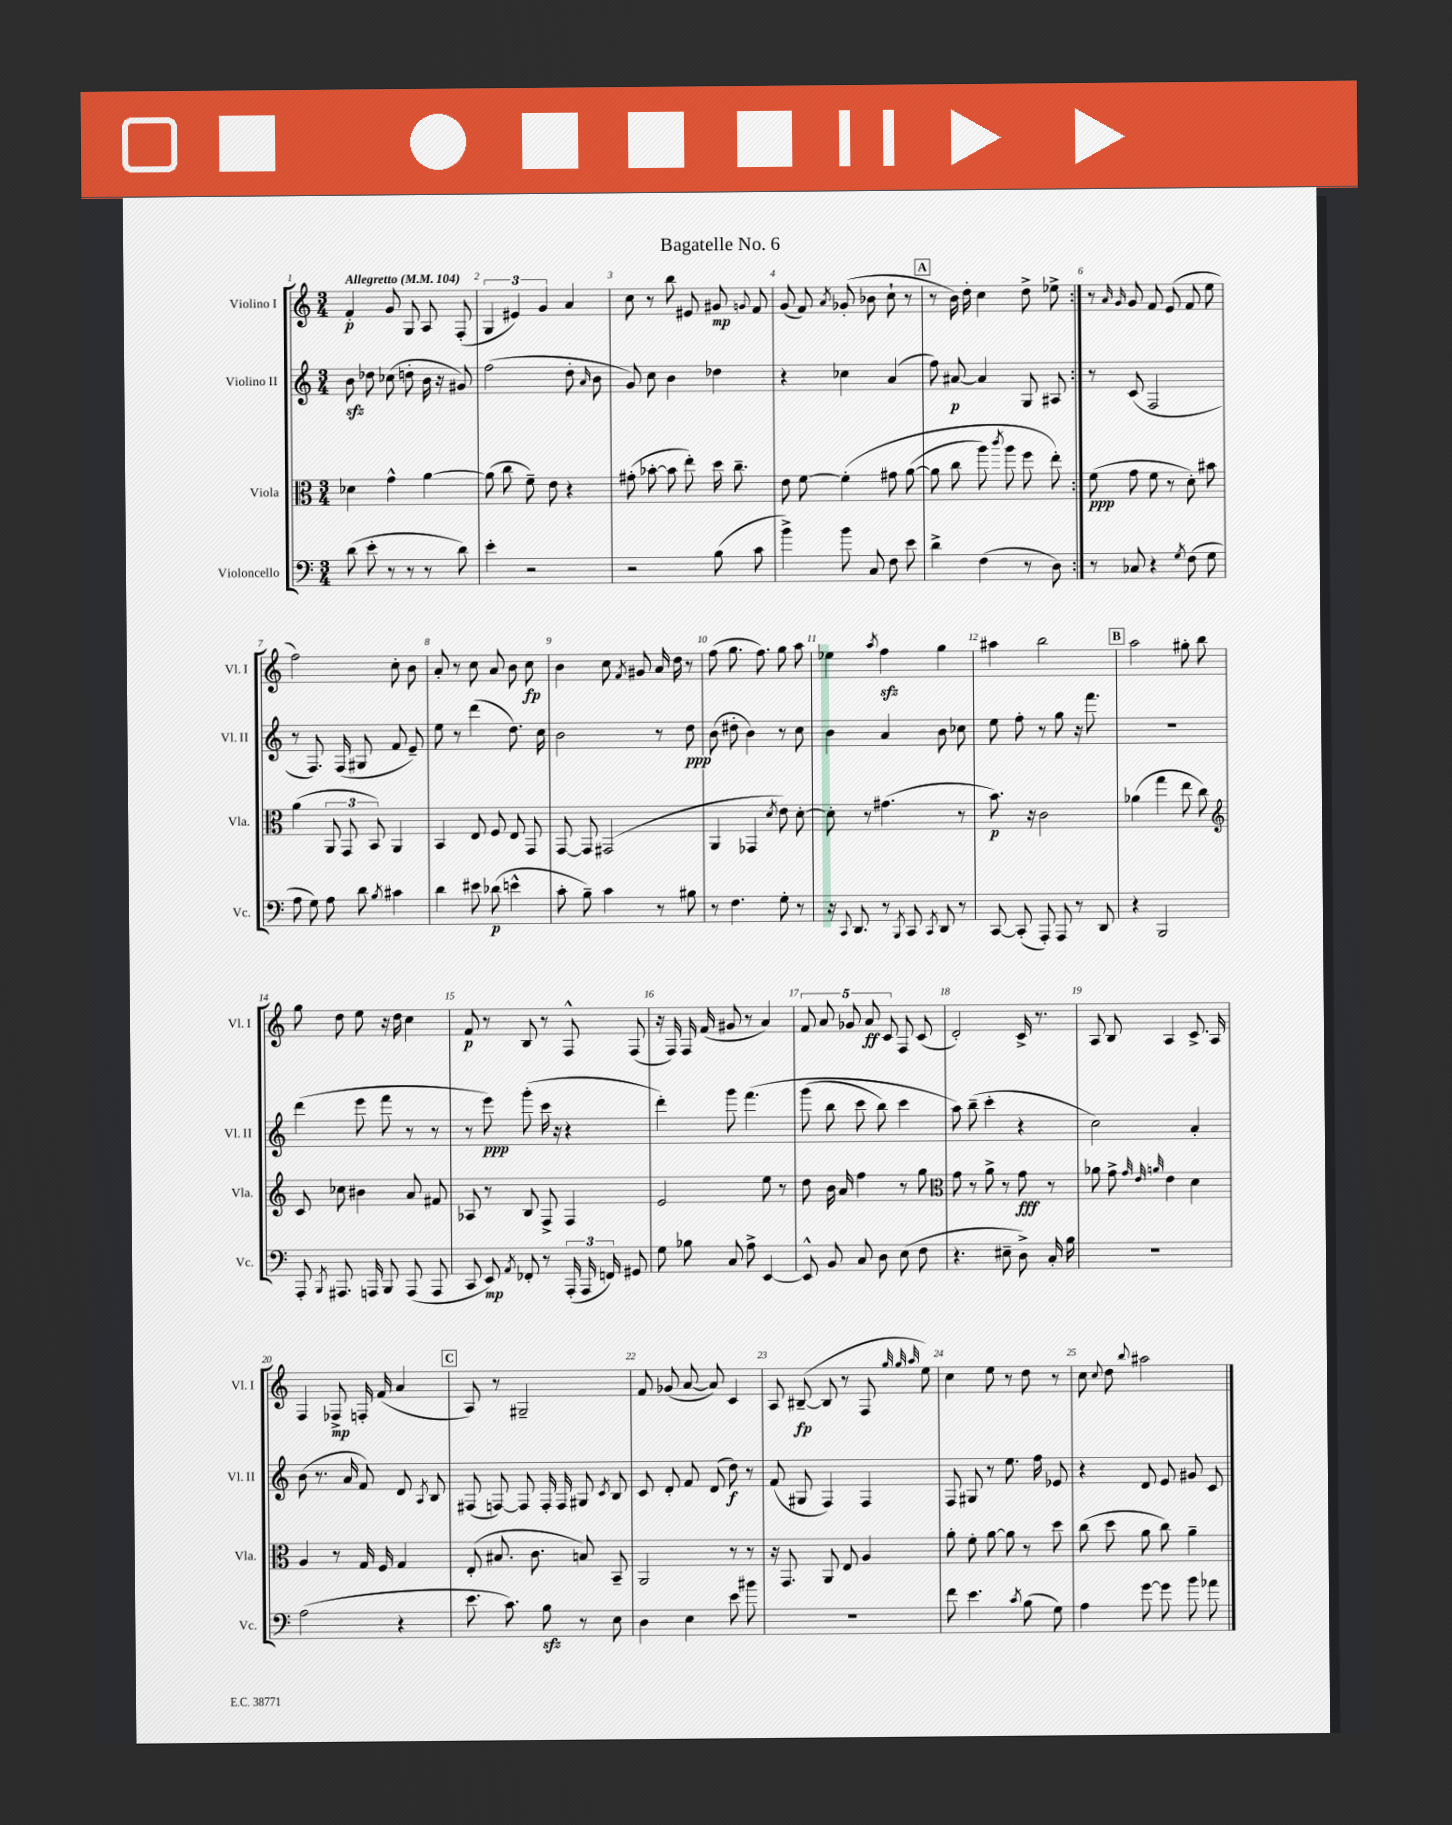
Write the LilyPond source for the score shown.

\header { title = "Bagatelle No. 6" }
<<
\new StaffGroup <<
\new Staff = "s0" \with { instrumentName = "Violino I" shortInstrumentName = "Vl. I" } {
    \clef treble \key c \major \numericTimeSignature \time 3/4 \tempo "Allegretto" 4 = 104
    \autoBeamOff \repeat volta 2 { f'4-.\p g'8 g8 a8 f8-.( |
    \tuplet 3/2 { g4 eis'4) g'4 } a'4 |
    c''8 r8 b''8 eis'8 gis'8\mp \appoggiatura { g'8 } f'8 |
    g'8( f'8) \acciaccatura { a'8 } ges'8-.( bes'8 c''8-! r8 |
    \mark \markup { \box "A" } r8 b'16) d''16-. c''4 d''8-> ees''8-> | }
    r8 \grace { a'16 g'16 } g'8 f'8 e'8( f'8 e''8 |
    f''2) c''8-. b'8 |
    a'8-. r8 c''8 a'8 b'8 c''8\fp |
    b'4 c''8 \acciaccatura { f'8 } gis'8 a'16 d''16 r8 |
    f''8( g''8. f''8.) g''8 a''8 |
    ees''4 \acciaccatura { a''8 } f''4\sfz g''4 |
    ais''4 b''2 |
    \mark \markup { \box "B" } a''2 gis''8-. b''8 |
    g''8 d''8 e''8 r16 d''16 c''4 |
    f'8\p r8 b8 r8 f8-^ f8( |
    r16 f16) f16 f'16( gis'8 r8 a'4) |
    \tuplet 5/4 { f'8 a'8 ges'8 a'8\ff c'8 } f8 c'8( |
    d'2-.) c'16-> r8. |
    a8 b8 a4 c'8.-> a16 |
    f4 fes8->\mp f16-. f'16( a'4 |
    \mark \markup { \box "C" } a8) r8 gis2-- |
    f'8 ges'8( a'8~ a'8) c'4 |
    a8 bis8~--\fp( bis8 r8 f8 \grace { g''32 g''32 a''32 } e''8) |
    c''4 e''8 r8 d''8 r8 |
    c''8 \appoggiatura { c''8 } d''8 \appoggiatura { b''8 } ais''2 \bar "|." |
}
\new Staff = "s1" \with { instrumentName = "Violino II" shortInstrumentName = "Vl. II" } {
    \clef treble \key c \major \numericTimeSignature \time 3/4
    \autoBeamOff \repeat volta 2 { b'8\sfz des''8 ces''8( d''8-. b'16 r16 gis'8) |
    f''2( d''8-. \grace { a'16 } b'8 |
    g'8) c''8 b'4 des''4 |
    r4 ces''4 a'4( |
    \mark \markup { \box "A" } f''8) ais'8~\p ais'4 g8 ais8 | }
    r8 c'8( f2 |
    r8 f8.) f16( gis8 f'8 e'8--) |
    e''8 r8 d'''4( d''8.) c''16 |
    b'2 r8 d''8\ppp |
    b'8( dis''8-. b'4) r8 c''8 |
    b'4 a'4 b'8 ces''8 |
    e''8 f''8-. r8 g''8 r16 f'''8. |
    \mark \markup { \box "B" } R2. |
    d'''4( e'''8 f'''8 r8 r8 |
    r8 e'''8\ppp) g'''8-.( c'''16 r16 r4 |
    d'''4-.) g'''8 f'''4.\( |
    g'''8( b''8 c'''8 b''8) c'''4 |
    a''8\) b''8--( c'''4-. r4 |
    c''2) a'4-. |
    b'8( r8. a'16 f'8) d'8 \acciaccatura { a8 } b8 |
    \mark \markup { \box "C" } fis8( f8~) f8 f16-. f16 gis8 \acciaccatura { c'8 } b8 |
    c'8 d'8-. f'8 d'8( d''8\f) r8 |
    f'8( gis8 f4) f4 |
    f8 gis8 r8 e''8. f''16 ees'8 |
    r4 d'8 e'8 gis'8 c'8 \bar "|." |
}
\new Staff = "s2" \with { instrumentName = "Viola" shortInstrumentName = "Vla." } {
    \clef alto \key c \major \numericTimeSignature \time 3/4
    \autoBeamOff \repeat volta 2 { des'4 g'4-^ a'4~ |
    a'8( c''8 f'8--) e'8 r4 |
    gis'8-.( bes'8~-. bes'8 e''8-.) d''16 c''8.-- |
    e'8 f'8~ f'4-.\( gis'8 a'8~( |
    \mark \markup { \box "A" } a'8 c''8 a''8) \acciaccatura { c'''8 } a''8 f''8 e''8-.\) | }
    f'8\ppp( g'8 f'8 r8 d'8-.) bis'8 |
    a'4( \tuplet 3/2 { a,8 g,8 b,8) } a,4 |
    b,4 e8 f8 e8 g,8 |
    g,8~ g,8 gis,2( |
    a,4 ges,4 \acciaccatura { d'8 } e'8) d'8~-. |
    d'8-. r8 gis'4.( r8 |
    b'8.\p) r16 c'2 |
    \mark \markup { \box "B" } aes'4( g''4 e''8 c''8) |
    \clef treble c'8 ces''8 bis'4 a'8 fis'8 |
    aes8 r8 b8 f8-> f4 |
    e'2 e''8 r8 |
    d''8 b'16 a'16 f''4 r8 g''8 |
    \clef alto g'8 r8 a'8-> r8 g'8\fff r8 |
    aes'8 g'8-> \grace { g'32 e'32 a'32 } e'4 d'4 |
    a4 r8 g16 f16 g4 |
    \mark \markup { \box "C" } e8-.( bis8. c'8. b8) b,8-- |
    a,2 r8 r8 |
    r16 g,8. a,8 e8 a4 |
    a'8-. f'8-. a'8~ a'8 r8 d''8 |
    c''8( d''8 a'8 c''8) a'4-- \bar "|." |
}
\new Staff = "s3" \with { instrumentName = "Violoncello" shortInstrumentName = "Vc." } {
    \clef bass \key c \major \numericTimeSignature \time 3/4
    \autoBeamOff \repeat volta 2 { d'8( e'8-. r8 r8 r8 d'8) |
    e'4-. r2 |
    r2 b8( c'8 |
    b'4->) b'8 c8 f8 e'8 |
    \mark \markup { \box "A" } d'4-> f4( r8 d8) | }
    r8 ces8 r4 \acciaccatura { g8 } f8( g8 |
    a8 g8) a8 d'8 \acciaccatura { b8 } cis'4 |
    d'4 eis'8 des'8\p( e'4-^ |
    c'8-. b8--) c'4 r8 bis8 |
    r8 f4. g8-. r8 |
    r16 \appoggiatura { c,8 } d,8. r8 \acciaccatura { b,,8 } c,8 \acciaccatura { c,8 } d,8 r8 |
    c,8~ c,8-.( a,,8-.) a,,8 r8 d,8 |
    \mark \markup { \box "B" } r4 b,,2 |
    a,,8-. \acciaccatura { b,,8 } ais,,8. a,,16 b,,8 a,,8( a,,8 |
    c,8 e,8\mp) \acciaccatura { a,8 } fes,8-. r8 \tuplet 3/2 { a,,16-.( a,,16 f,16) } gis,8 |
    g8 bes8 c8 a8-> e,4~ |
    e,8-^ b,8 c8 d8 e8( f8 |
    r4. eis8-- d8->) c16-. b16 |
    R2. |
    a2( r4 |
    \mark \markup { \box "C" } e'8. c'8.) b8\sfz r8 e8 |
    d4 e4 e'8 bis'8 |
    R2. |
    f'8 e'4. \acciaccatura { c'8 } b8( g8) |
    a4 g'8~ g'8 b'8 aes'8 \bar "|." |
}
>>
>>
\layout { \context { \Score \override BarNumber.break-visibility = ##(#f #t #t) barNumberVisibility = #all-bar-numbers-visible } }
